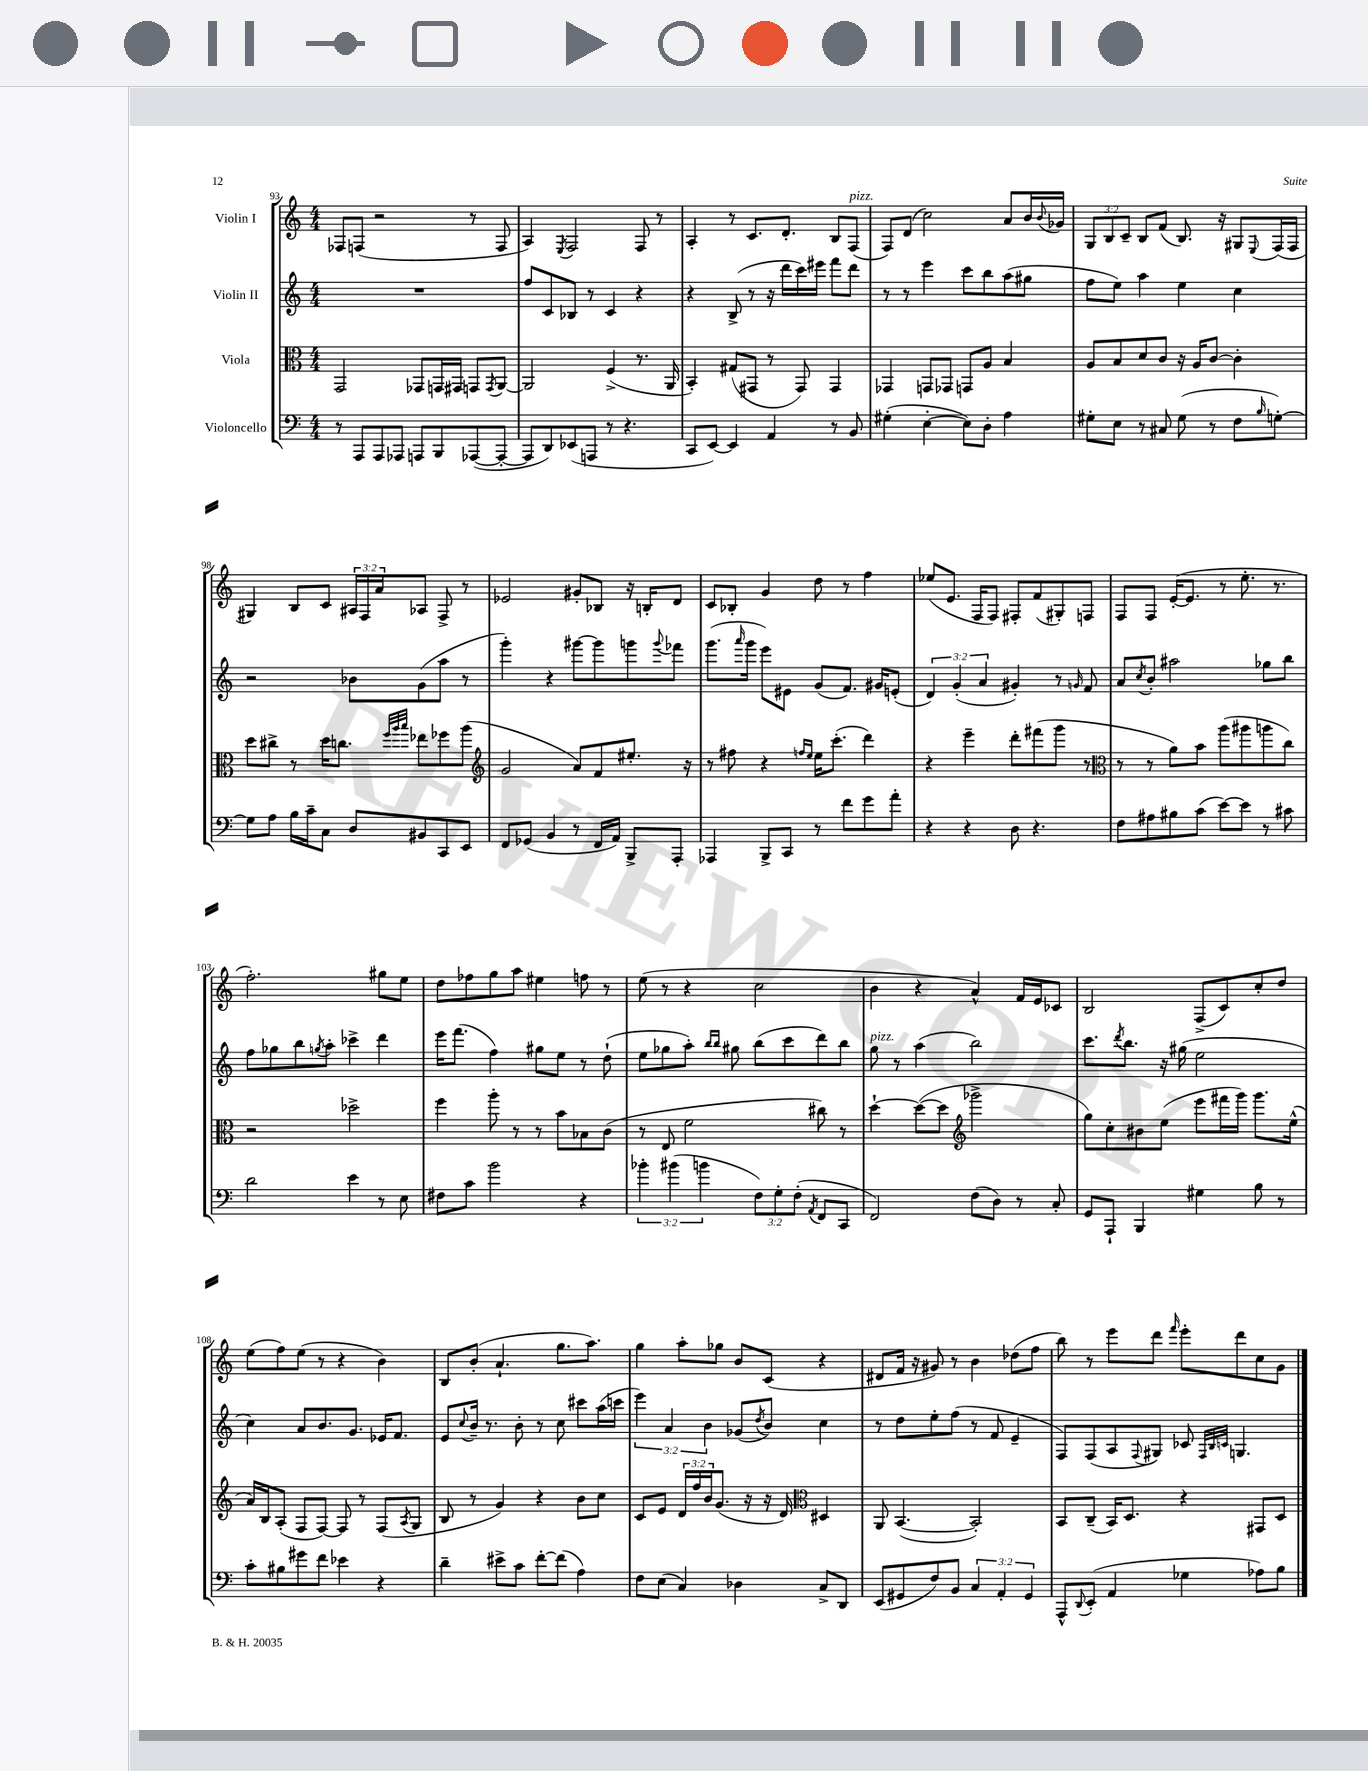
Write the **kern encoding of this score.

**kern	**kern	**kern	**kern
*staff4	*staff3	*staff2	*staff1
*clefF4	*clefC3	*clefG2	*clefG2
*k[]	*k[]	*k[]	*k[]
*M4/4	*M4/4	*M4/4	*M4/4
8r	2GG	1r	8F-
8AAA	.	.	(8F
8AAA	.	.	2r
8AAA-	.	.	.
8AAA	8GG-	.	.
8BBB	16GG	.	.
.	16GG#	.	.
([8AAA-	8GG	.	8r
.	8qGG	.	.
8AAA-'_	[8AA	.	8F
=	=	=	=
8AAA-]	2AA]	8ff	4A)
8DD)	.	8c	.
.	.	.	8qE
(8EE-	.	8B-	2F
8AAA	.	8r	.
8r	(4F^	4c	.
4.r	.	.	.
.	8.r	4r	8F
.	.	.	8r
.	16AA	.	.
=	=	=	=
8CC	4BB')	4r	4A'
[8EE)	.	.	.
4EE]	(8G#	(8B^	8r
.	8GG#	8r	8.c
4AA	8r	16r	.
.	.	16ddd	8.d'
.	8GG#)	16ccc)	.
.	.	16eee#	.
8r	4GG#	8fff	8B
8BB	.	8ddd	(8F
=	=	=	=
(4G#'	4GG-	8r	8F)
.	.	8r	(8d
[4E'	8GG	4eee	2cc)
.	8GG-	.	.
8E])	8GG	8ccc	.
8D'	8A	8bb	.
4A	4B	(8aa	8a
.	.	8gg#	16b
.	.	.	8qqb
.	.	.	16g-
=	=	=	=
8G#'	8A	8ff	12G
.	.	.	12B
8E	8B	8ee)	.
.	.	.	12c~
8r	8d	4aa	8B
8C#	8c	.	(8f
(8G#	16r	4ee	8.B)
.	16A	.	.
8r	[8c	.	.
.	.	.	16r
8F	4c']	4cc	8G#
16qqB	.	.	8qqE
[8G')	.	.	(16F
.	.	.	16F
=	=	=	=
8G]	8dd	2r	4G#)
8A	8cc#^	.	.
16B	8r	.	8B
16c~	.	.	.
8C	16dd	.	8c
.	8.cc	.	.
8D	.	8b-	24A#
.	.	.	24F
.	.	.	24a
.	32qqff	.	.
.	32qqaa	.	.
.	32qqbb	.	.
8BB#	8ee-	(8g	8A-
8CC	8ff-	8aa	8F^
8EE	(8aa	8r	8r
=	=	=	=
*	*clefG2	*	*
8FF	2g	4ggg')	2e-
(8GG-	.	.	.
4BB	.	4r	.
8r	8a)	[8ggg#	8g#'
16FF	8f	8ggg#]	8B-
16AA)	.	.	.
8BBB^	8.ee#'	8ggg	16r
.	.	.	16B'
.	.	8qqggg	.
8AAA'	.	8fff-	8d
.	16r	.	.
=	=	=	=
4AAA-	8r	(8.ggg	8c
.	8ff#	.	8B-'
.	.	16qqaaa	.
.	.	16ggg	.
8BBB^	4r	8eee)	4g
8CC	.	8e#	.
.	16qqff	.	.
.	16qqee	.	.
8r	16ee	(8g	8dd
.	(8.ccc'	.	.
8f	.	8.f)	8r
8g	4ddd)	.	4ff
.	.	16g#	.
8a'	.	(8e'	.
=	=	=	=
4r	4r	6d)	(8ee-
.	.	.	8.e
.	.	(6g'	.
4r	4eee~	.	.
.	.	.	16F
.	.	6a	.
.	.	.	8F)
8D	8ddd'	4g#')	8F#'
4.r	(8fff#	.	(8f
.	8ggg	8r	8G#')
.	.	16qqg	.
.	8r	8f	8F
=	=	=	=
*	*clefC3	*	*
8F	8r	8a	8F
.	.	8qcc	.
8A#	8r	8b'	8F
8B#	8a)	2aa#	([16e'
.	.	.	8.e]
(8c	8b	.	.
[8e)	(8aa	.	8r
8e]	8aa#	.	8.ee'
8r	8aa	8gg-	.
.	.	.	8.r
8c#	8cc)	8bb	.
=	=	=	=
2d	2r	8ff	2.ff')
.	.	8gg-	.
.	.	8bb	.
.	.	8qgg	.
.	.	8aa'	.
4e	2dd-^	4ccc-^	.
8r	.	4ddd	8gg#
8E	.	.	8ee
=	=	=	=
8F#	4ff	16eee	8dd
.	.	(8.fff	.
8c	.	.	8ff-
2b	8aa'	4ff)	8gg
.	8r	.	8aa
.	8r	8gg#	4ee#
.	8b	8ee	.
4r	8B-	8r	8ff
.	(8c	(8dd`	8r
=	=	=	=
6b-'	8r	8ee	(8ee
.	8E	8gg-	8r
(6b#	.	.	.
.	2f	8aa')	4r
6b	.	.	.
.	.	16qqbb	.
.	.	16qqbb	.
.	.	8gg#	.
12F)	.	(8bb	2cc
12G'	.	.	.
.	.	8ccc	.
(12F'	.	.	.
8qAA	.	.	.
8FF	8cc#)	8ddd)	.
8CC	8r	8bb	.
=	=	=	=
2FF)	[4dd`	8gg	4b
.	.	8r	.
.	(8dd_	(4aa	4r
.	8dd]	.	.
*	*clefG2	*	*
(8F	2ggg-^	2bb)	4a^^)
8D)	.	.	.
8r	.	.	16f
.	.	.	16e
8C'	.	.	8c-
=	=	=	=
8GG	8gg)	8.ccc	2B
8AAA`	8cc'	.	.
.	.	8qddd	.
.	.	8.bb	.
4BBB	8b#	.	.
.	(8ee	16r	.
.	.	(16gg#	.
4G#	8eee	2ee	(8F^
.	16fff#	.	8c)
.	16ggg)	.	.
8B	8.ggg	.	8cc'
8r	.	.	8dd
.	(16ee^^	.	.
=	=	=	=
8c'	16a)	4cc)	(8ee
.	16B	.	.
8B#	(8A'	.	8ff)
8g#	8F	8a	(8ee
8f	[8F)	8.b	8r
4e-	8F]	.	4r
.	.	8.g	.
.	8r	.	.
4r	(8F	16e-	4b)
.	.	8.f	.
.	8qA	.	.
.	8G	.	.
=	=	=	=
4d~	8B	8e	8B
.	.	8qqcc	.
.	8r	16b~	(8b'
.	.	8.r	.
8e#^	4g)	.	4.a`
8c	.	8b'	.
[8f'	4r	8r	.
(8f]	.	8cc	8.gg
4A)	8b	8ccc#	.
.	.	.	8.aa)
.	8cc	(16aa	.
.	.	16ccc	.
=	=	=	=
8F	8c	6eee)	4gg
(8E	8e	.	.
.	.	6a	.
4C)	24d	.	8aa'
.	24ff	.	.
.	24b	6b	.
.	(8.g	.	8gg-
4D-	.	(8g-	8b
.	16r	.	.
.	.	8qdd	.
.	16r	8b)	(8c
.	16d)	.	.
*	*clefC3	*	*
8C^	4D#	4cc	4r
8DD	.	.	.
=	=	=	=
(8EE	8AA	8r	8d#
8GG#	([4.BB	8dd	16f
.	.	.	16r
8F)	.	8ee'	8g#)
8BB	.	(8ff	8r
6C	2BB'])	8r	4b
.	.	8f	.
6AA'	.	.	.
.	.	4e~	(8dd-
6GG#	.	.	.
.	.	.	8ff
=	=	=	=
8AAA^^	8BB	8F)	8bb)
8qqDD	.	.	.
(8EE'	(8C~	(8F	8r
4AA	16BB)	8A	8eee
.	8.D	.	.
.	.	8qqF	.
.	.	8G#)	8ddd
.	.	.	16qqfff
4G-	4r	8c-	8eee'
.	.	32qqF	.
.	.	32qqB	.
.	.	32qqc	.
.	.	4.G	8ddd
8A-)	8GG#	.	8cc
8B	8D	.	8g
==	==	==	==
*-	*-	*-	*-
